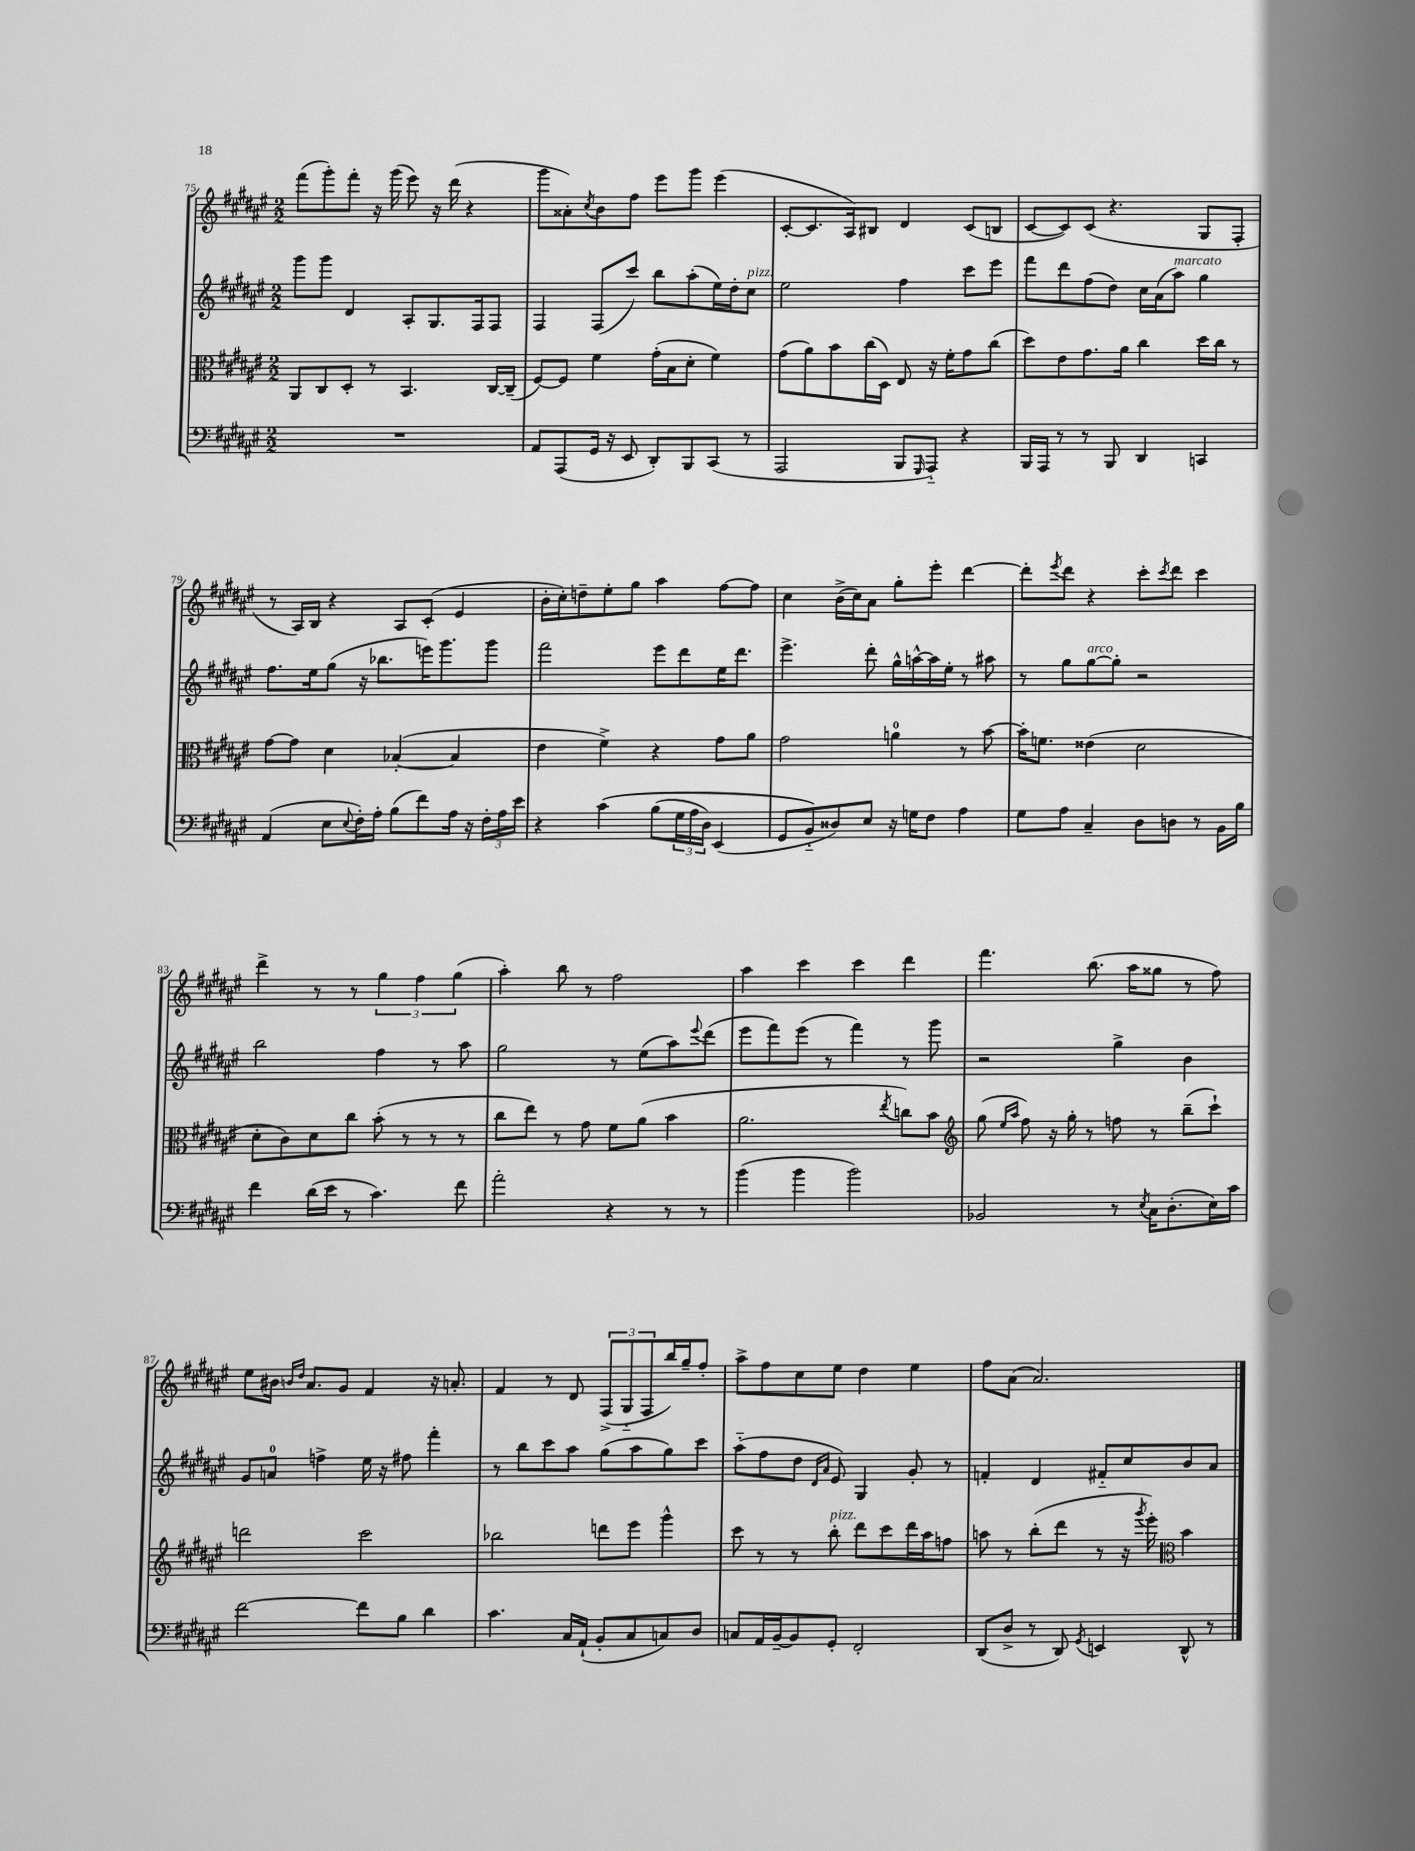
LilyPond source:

<<
\new StaffGroup <<
\new Staff = "s0" {
    \clef treble \key fis \major \numericTimeSignature \time 2/2
    fis'''8( gis'''8-.) fis'''8-. r16 gis'''16( eis'''8) r16 dis'''16( r4 |
    gis'''8 aisis'8-.) \acciaccatura { cis''8 } b'8 fis''8 eis'''8 gis'''8 eis'''4( |
    cis'8~-. cis'8. ais16) bis8 dis'4 cis'8( b8 |
    cis'8~ cis'8) cis'8( r4. gis8 fis8-. |
    r8 ais16) b16 r4 ais8 cis'8-.( eis'4 |
    b'16-. cis''16-.) d''8-- eis''8-. gis''8 ais''4 fis''8~ fis''8 |
    cis''4 b'16->( cis''16) ais'8 gis''8-. eis'''8-. dis'''4~ |
    dis'''8-. \acciaccatura { eis'''8 } dis'''8 r4 cis'''8-. \acciaccatura { cis'''8 } dis'''8 cis'''4 |
    dis'''4-> r8 r8 \tuplet 3/2 { gis''4 fis''4 gis''4( } |
    ais''4-.) b''8 r8 fis''2 |
    ais''4 cis'''4 cis'''4 dis'''4 |
    fis'''4. b''8.( ais''16 gisis''8 r8 fis''8) |
    eis''8 bis'16 \grace { b'16 dis''16 } ais'8. gis'8 fis'4 r16 a'8.-. |
    fis'4 r8 dis'8 \tuplet 3/2 { fis8->( gis8-_ fis8 } b''16) gis''16-- fis''8-. |
    ais''8-> fis''8 cis''8 eis''8 dis''4 eis''4 |
    fis''8 ais'8( ais'2.) \bar "|." |
}
\new Staff = "s1" {
    \clef treble \key fis \major \numericTimeSignature \time 2/2
    gis'''8 gis'''8 dis'4 ais8-. gis8. fis16 fis8 |
    fis4 fis8( cis'''8) b''8 ais''8-.( eis''16) dis''16-. cis''8^\markup { \italic "pizz." } |
    eis''2 fis''4 cis'''8 eis'''8 |
    fis'''8 dis'''8 fis''8( dis''8) cis''16 ais'16( ais''8^\markup { \italic "marcato" }) gis''4 |
    fis''8. eis''16 gis''8( r16 bes''8. e'''16) gis'''8. gis'''8 |
    fis'''2 eis'''8 dis'''8 eis''16 dis'''8. |
    eis'''4.-> dis'''8-. gis''16-^ a''16~-^ a''16 eis''16-. r8 ais''8 |
    r8 gis''8 gis''8~^\markup { \italic "arco" } gis''8-. r2 |
    b''2 fis''4 r8 ais''8 |
    gis''2 r8 eis''8( ais''8) \appoggiatura { eis'''8 } dis'''8( |
    eis'''8 fis'''8) eis'''8( r8 fis'''4) r8 gis'''8 |
    r2 gis''4-> b'4 |
    gis'8 a'8-0 f''4-> eis''16 r16 fis''8 fis'''4-. |
    r8 b''8 cis'''8 ais''8 gis''8( ais''8 gis''8) cis'''8 |
    ais''8-_( fis''8 dis''8 \grace { dis'16 ais'16 } eis'8) gis4 gis'8-. r8 |
    f'4-. dis'4 fis'8-_ cis''8 b'8 ais'8 \bar "|." |
}
\new Staff = "s2" {
    \clef alto \key fis \major \numericTimeSignature \time 2/2
    ais,8 cis8 dis8-. r8 b,4. cis16~ cis16--( |
    fis8~) fis8 fis'4 gis'16-.( b16 dis'8-. fis'4) |
    gis'8( ais'8) b'8 cis''16( dis16) eis8 r16 fis'16-. gis'8 cis''8( |
    dis''8) eis'8 gis'8. ais'16 cis''4 dis''16 cis''16 r8 |
    gis'8~ gis'8 dis'4 bes4~-.( bes4 |
    eis'4 fis'4->) r4 gis'8 ais'8 |
    gis'2 a'4-0 r8 b'8~ |
    b'16-. f'8. eisis'4( dis'2 |
    dis'8-. cis'8) dis'8 cis''8 b'8-.( r8 r8 r8 |
    cis''8 eis''8) r8 gis'8 fis'8 ais'8( b'4 |
    ais'2. \acciaccatura { eis''8 } c''8) b'8 |
    \clef treble gis''8( \grace { eis''16 ais''16 } fis''8) r16 gis''16-. r8 f''8 r8 b''8--( cis'''8-!) |
    d'''2 cis'''2 |
    bes''2 d'''8 eis'''8 gis'''4-^ |
    cis'''8 r8 r8 b''8-.^\markup { \italic "pizz." } dis'''8 cis'''8 dis'''16 ais''16 f''8 |
    a''8 r8 b''8-.( dis'''8 r8 r16 \acciaccatura { gis'''8 } eis'''16-.) \clef alto b'4 \bar "|." |
}
\new Staff = "s3" {
    \clef bass \key fis \major \numericTimeSignature \time 2/2
    R1 |
    ais,8 ais,,8( gis,16 r16 eis,8 dis,8-.) b,,8 cis,8( r8 |
    ais,,2 b,,8 \grace { gis,,16 } ais,,8-_) r4 |
    b,,16 ais,,16 r8 r8 b,,8 dis,4 c,4 |
    ais,4( eis8 \appoggiatura { eis8 } fis16-.) ais16-. b8( fis'8) ais16 r16 \tuplet 3/2 { fis16-. ais16 eis'16 } |
    r4 cis'4\( b8( \tuplet 3/2 { gis16 ais16 dis16) } eis,4( |
    gis,8 b,8-_\) disis8) eis8 r16 g16 fis8 ais4 |
    gis8 ais8 cis4-- dis8 d8 r8 b,16 b16 |
    fis'4 dis'16( eis'16 r8 cis'4.) fis'8 |
    ais'2-. r4 r8 r8 |
    b'4( b'4 b'2) |
    bes,2 r8 \acciaccatura { eis8 } cis16 dis8.-.( eis16) cis'16 |
    fis'2~ fis'8 b8 dis'4 |
    cis'4. cis16 ais,16-!( b,8-. cis8 c8) dis8 |
    c8 ais,16 b,16~-- b,8 gis,8-. fis,2-. |
    dis,8( dis8-> r8 dis,8) \acciaccatura { gis,8 } e,4 dis,8-^ r8 \bar "|." |
}
>>
>>
\layout { \context { \Score currentBarNumber = #75 } }
